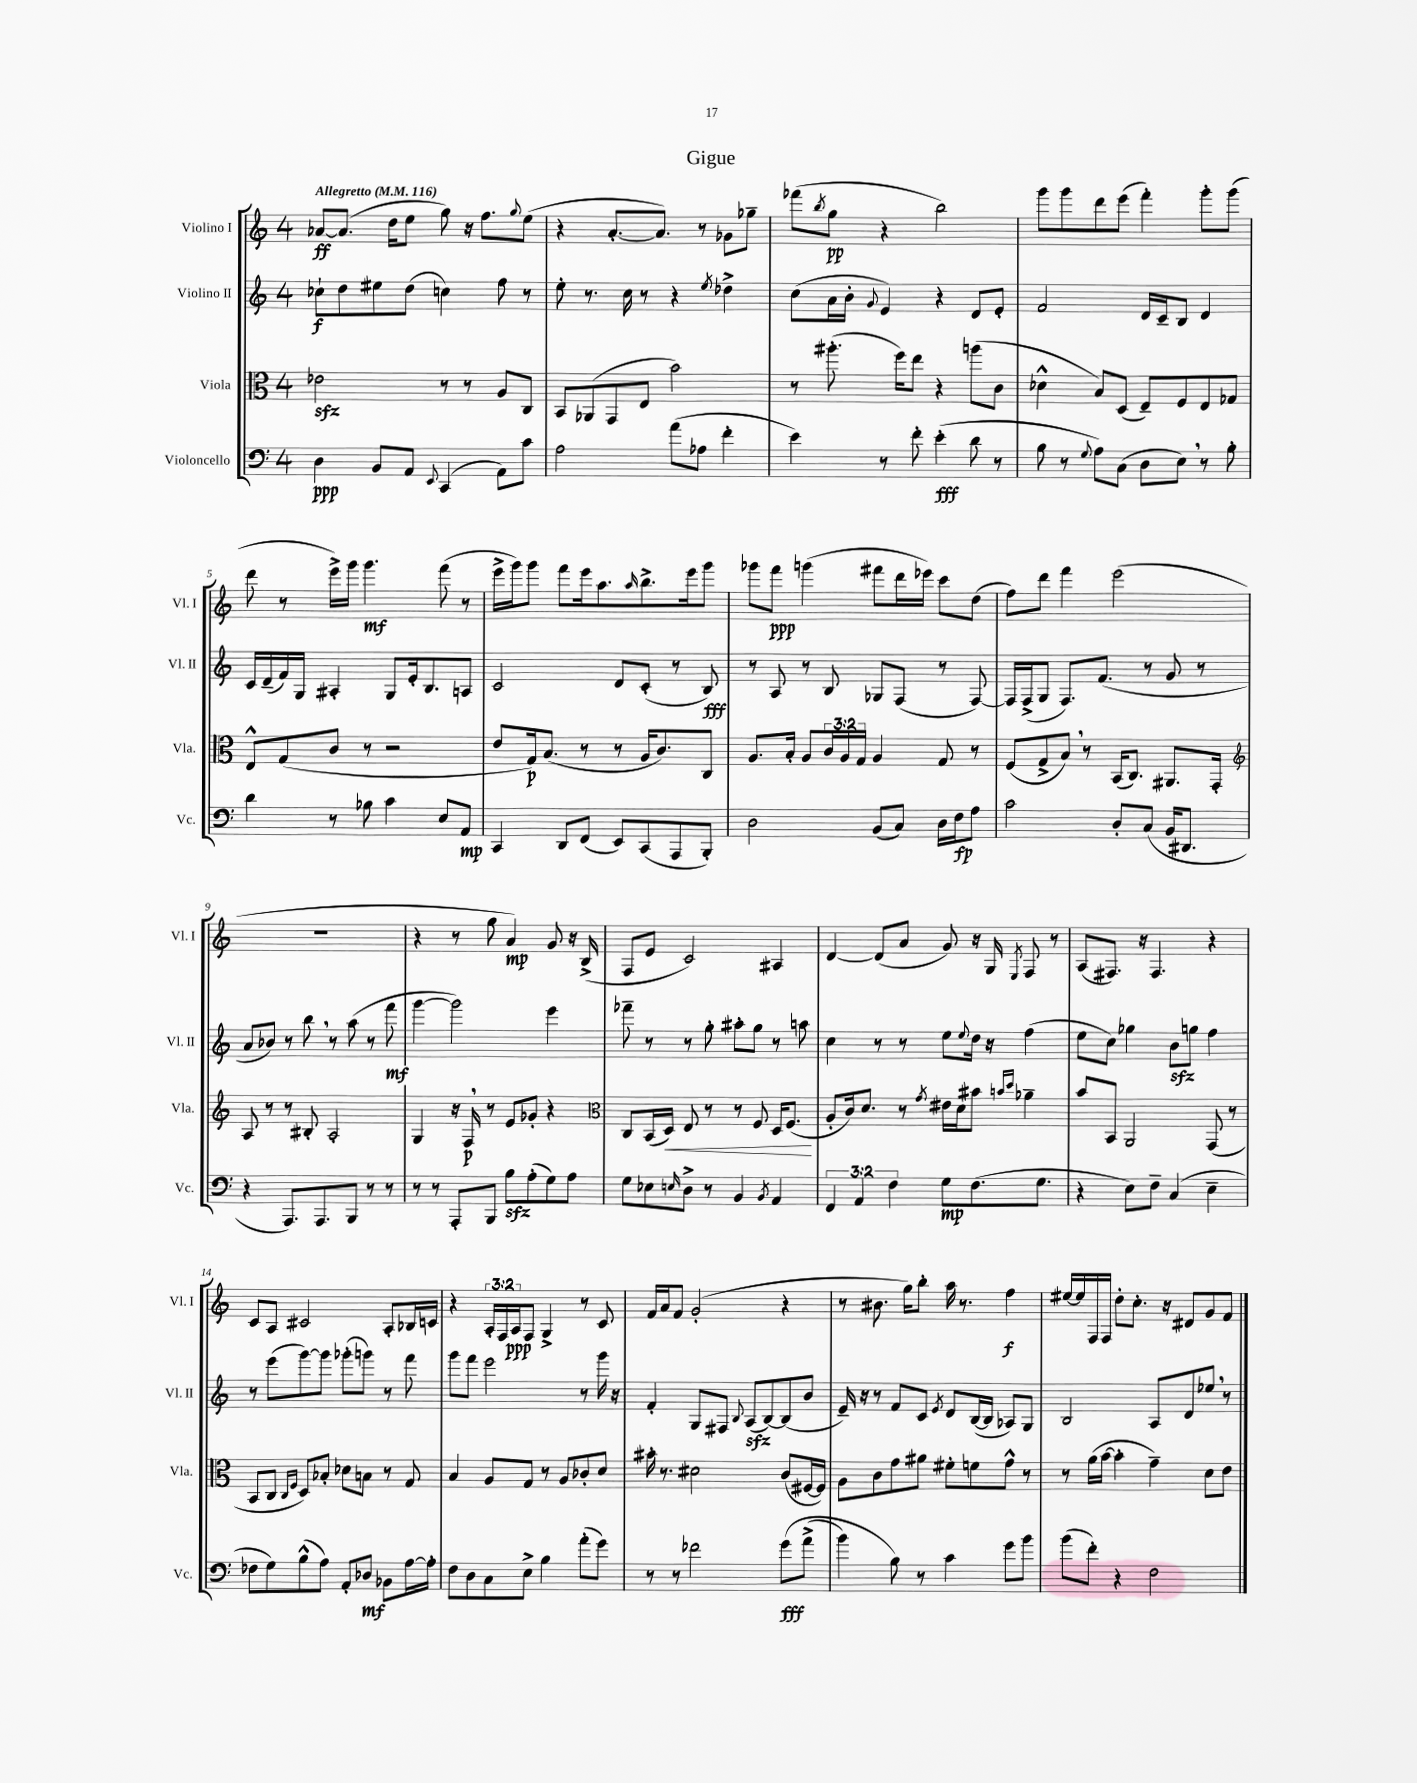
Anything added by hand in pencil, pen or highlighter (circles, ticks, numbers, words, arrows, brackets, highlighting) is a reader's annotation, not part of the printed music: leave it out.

**kern	**kern	**kern	**kern
*staff4	*staff3	*staff2	*staff1
*clefF4	*clefC3	*clefG2	*clefG2
*k[]	*k[]	*k[]	*k[]
*M4/4	*M4/4	*M4/4	*M4/4
*MM116	*MM116	*MM116	*MM116
4D	2e-	8cc-`	[8a-
.	.	8dd	(8.a-]
8BB	.	8ee#	.
.	.	.	16dd
8AA	.	(8dd	8ee
8qqEE	.	.	.
(4CC	8r	4cc)	8gg)
.	8r	.	16r
.	.	.	8.ff
8AA)	8A	8ff	.
.	.	.	8qqgg
8c	8C	8r	(8ee
=	=	=	=
2A	8BB	8ee'	4r
.	(8AA-	8.r	.
.	8GG	.	[8.a'
.	.	16cc	.
.	8E	8r	.
.	.	.	8.a])
(8a	2b)	4r	.
8A-	.	.	8r
.	.	8qee	.
4f'	.	4dd-^	8g-
.	.	.	8gg-~
=	=	=	=
4e)	8r	(8cc	(8fff-
.	.	.	8qbb
.	(8.aa#'	16a	8gg
.	.	16b'	.
.	.	8qqg	.
8r	.	4e)	4r
.	16ff)	.	.
8f'	8ee	.	.
(4e'	4r	4r	2bb)
8d	(8aa	8d	.
8r	8c	8e'	.
=	=	=	=
8B	4d-^^	2f	8ggg
8r	.	.	8ggg
8qqG	.	.	.
8A)	8B)	.	8ddd
(8C	(8D	.	(8eee
8D	8E~)	16d	4fff')
.	.	16c~	.
8E)	8F	8B	.
8r	8E	4d	8ggg'
8B'	8G-	.	(8ggg
=	=	=	=
4d	8E^^	16c	8ddd
.	.	(16d~	.
.	(8G	16f)	8r
.	.	16G	.
8r	8c	4A#'	16eee^)
.	.	.	16ggg
8B-	8r	.	4.ggg
4c	2r	8G	.
.	.	16e'	.
.	.	8.B	.
8E	.	.	(8fff
8AA	.	8A	8r
=	=	=	=
4CC	8e	2c	16eee^
.	.	.	16ggg)
.	16G)	.	8ggg
.	(8.B	.	.
8DD	.	.	8fff
(8FF	8r	.	16eee
.	.	.	8.aa
8EE)	8r	8d	.
.	.	.	16qqaa
(8CC	16A	(8c'	8.bb^
.	8.c)	.	.
8AAA	.	8r	.
.	.	.	16eee
8BBB')	8C	8B)	8ggg
=	=	=	=
2D	8.A	8r	8ggg-
.	.	8A	8fff
.	16B'	.	.
.	8A	8r	(4ggg
.	24c	8B	.
.	24A	.	.
.	24G	.	.
(8BB	4A	8G-	8fff#
8C)	.	(8F	16ddd
.	.	.	16eee-)
16D	8G	8r	8ccc
16F	.	.	.
8A	8r	[8F)	(8dd
=	=	=	=
2c	(8F	16F]	8ff)
.	.	(16F^	.
.	8G^	8G	8ddd
.	8B)	8.F)	4fff
.	8r	.	.
.	.	(8.f	.
8D'	(16BB	.	(2eee
.	8.C)	.	.
(8C	.	8r	.
16BB	8.AA#	8g	.
8.DD#	.	.	.
.	.	8r	.
.	16GG'	.	.
=	=	=	=
*	*clefG2	*	*
4r	8A	8a	1r
.	8r	8b-)	.
8.AAA)	8r	8r	.
.	8B#'	8bb	.
8.AAA	.	.	.
.	2A'	8r	.
8BBB	.	(8aa	.
8r	.	8r	.
8r	.	8fff	.
=	=	=	=
8r	4G	[4ggg	4r
8r	.	.	.
8AAA'	16r	2ggg])	8r
.	16F	.	.
8BBB	8r	.	8gg
8B	8e	.	4a)
(8A'	8g-'	.	.
8G)	4r	4eee	8g
8A	.	.	16r
.	.	.	(16B^
=	=	=	=
*	*clefC3	*	*
8G	8C	8fff-~	8F
8E-	(16BB	8r	8e
.	16D)	.	.
16qqE	.	.	.
8D^	8E	8r	2c)
8r	8r	8gg'	.
4BB	8r	8aa#'	.
.	8F	8gg	.
8qBB	.	.	.
4AA	16D	8r	4A#
.	(8.F	.	.
.	.	8aa	.
=	=	=	=
6FF	8A'	4cc	[4d
.	16c)	.	.
6AA	.	.	.
.	8.d	.	.
.	.	8r	(8d]
6F	.	.	.
.	8r	8r	8a
.	8qg	.	.
8G	16e#	8ee	8g)
.	16d	.	.
.	.	8qqee	.
(8.F	8b#	16dd	16r
.	.	16r	16G
.	16qqb	.	.
.	16qqdd	.	8qE
.	4a-~	(4ff	8F
8.G	.	.	.
.	.	.	8r
=	=	=	=
4r	8b	8ee	(8A
.	8BB	8cc)	8.F#)
8E)	2AA	4gg-	.
.	.	.	16r
8F~	.	.	4.F#
(4C	.	8b	.
.	.	8gg	.
4E~	(8GG	4ff	4r
.	8r	.	.
=	=	=	=
8F-	8BB	8r	8c
8G)	8C	(8eee	8A
.	16qqC	.	.
.	16qqF	.	.
(8B^^	8D)	[8ggg)	2c#
8A)	8B-'	8ggg]	.
8AA'	8d-	(8ggg-'	.
8D-	8B	8ggg)	.
8BB-	8r	8r	8A'
[16A	8G	8fff	16B-
16A']	.	.	16c
=	=	=	=
8F	4B	8ggg	4r
8D	.	8fff	.
8C	8A	2eee	24A'
.	.	.	24F
.	.	.	24A
8E^	8G	.	8F
4B	8r	.	4G^
.	8A	.	.
(8a'	8c-'	8r	8r
8g)	8d	16ggg	8c
.	.	16r	.
=	=	=	=
8r	16b#'	4f'	16f
.	8.r	.	16a
8r	.	.	8f
2f-	2d#	8G	(2g'
.	.	8F#	.
.	.	8qqB	.
.	.	(8A	.
.	.	[8B)	.
&(8g	(8c	(8B]	4r
(8a^	[16F#	8b	.
.	16F#])	.	.
=	=	=	=
4b)	8A	16e~)	8r
.	.	16r	.
.	8c	8r	8.b#
8B&)	8g	8f	.
.	.	.	16gg)
8r	8a#	8c	8bb'
.	.	8qe	.
4c	8f#'	8d	16aa
.	.	.	8.r
.	8f	([16B	.
.	.	16B]	.
8g	8g^^	8A-)	4ff
8b	8r	8G	.
=	=	=	=
(8b	8r	2B	[16ee#
.	.	.	16ee#]
8f')	(16a	.	16F
.	[16b	.	16F
4r	4b']	.	8dd'
.	.	.	8.cc'
2F	4g~)	8A	.
.	.	.	16r
.	.	8d	8d#
.	8d	8ee-	8g
.	8e	8r	8f
==	==	==	==
*-	*-	*-	*-
